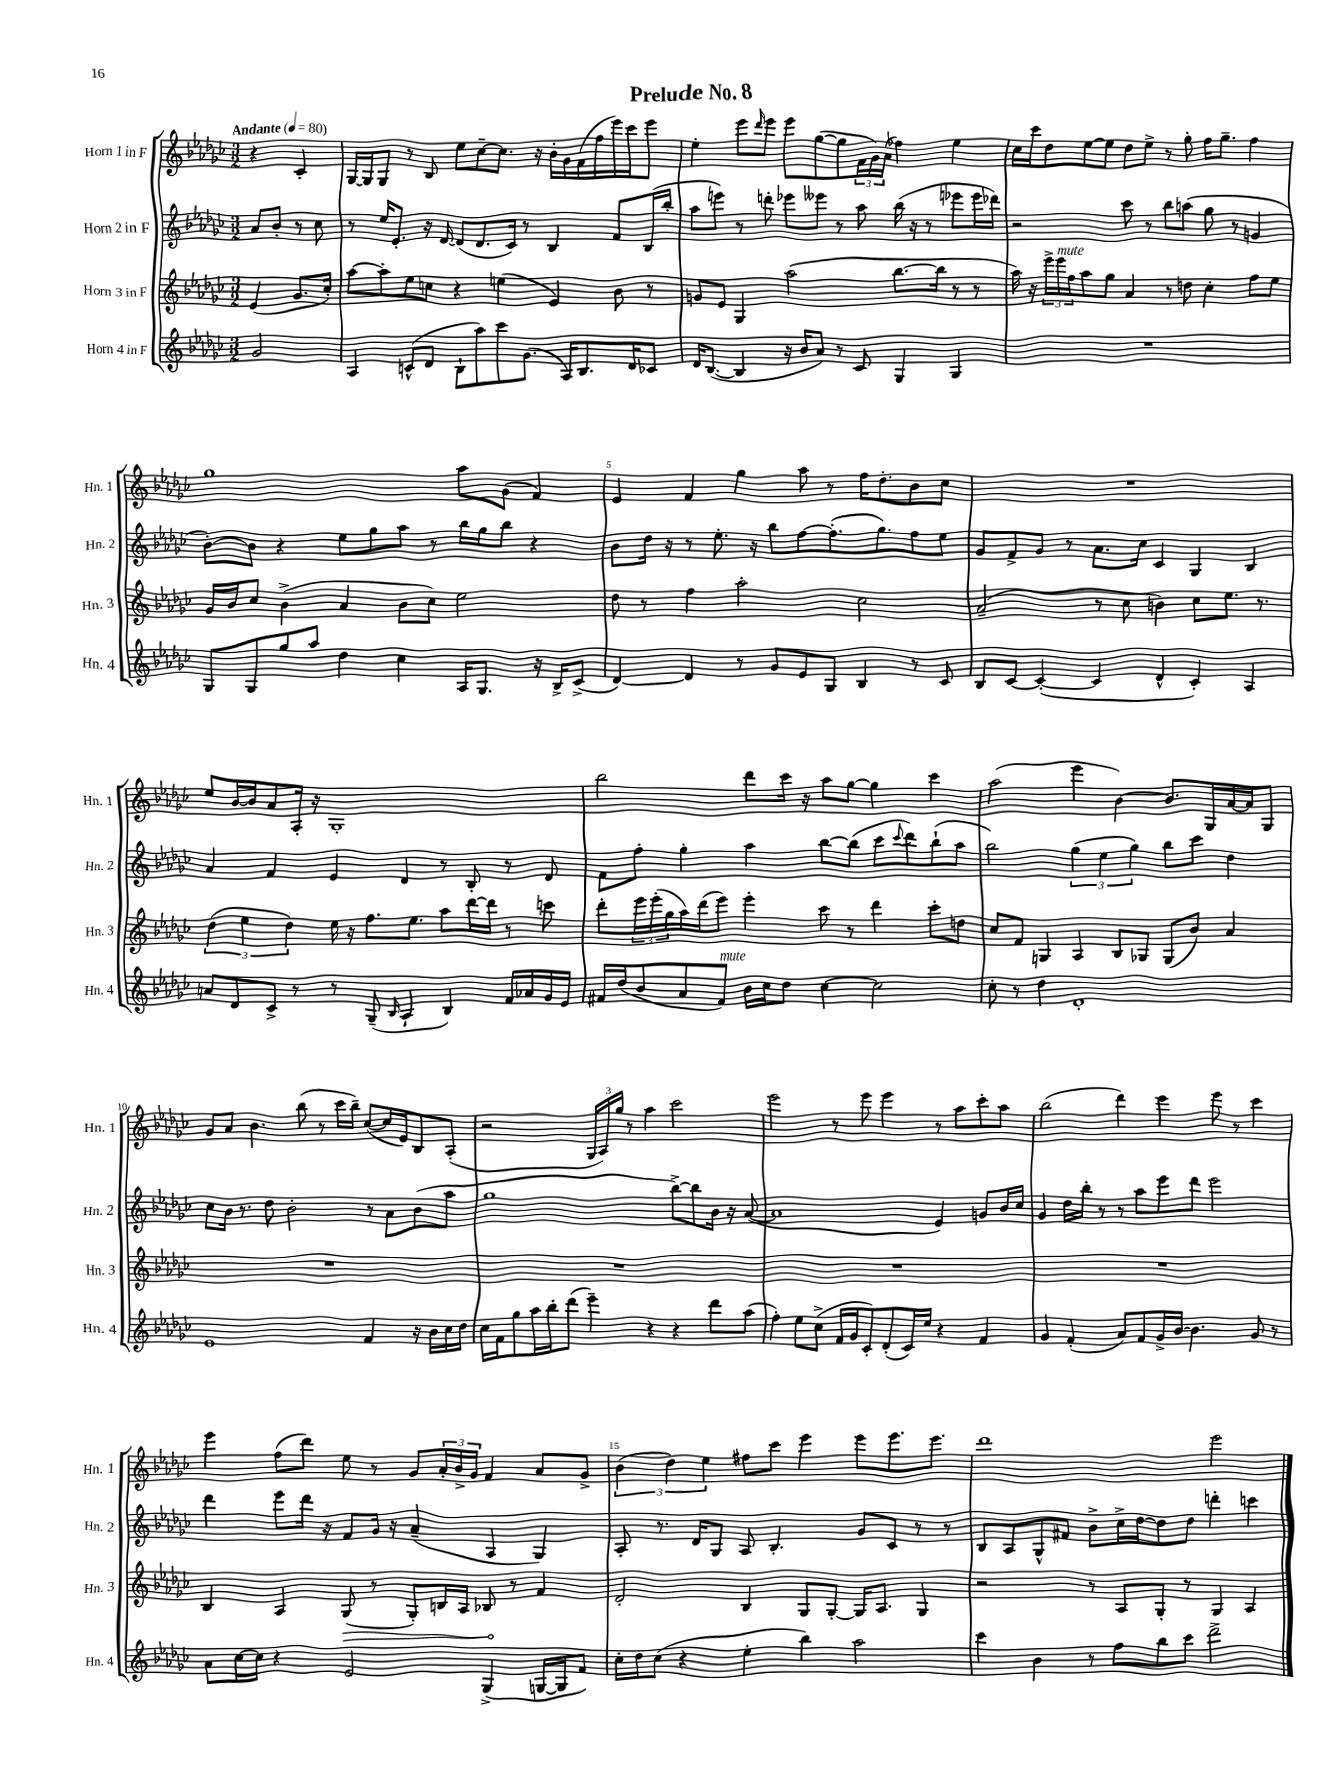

**kern	**kern	**dynam	**kern	**kern
*part4	*part3	*part3	*part2	*part1
*staff4	*staff3	*staff3	*staff2	*staff1
*I"Horn 4 in F	*I"Horn 3 in F	*	*I"Horn 2 in F	*I"Horn 1 in F
*I'Hn. 4	*I'Hn. 3	*	*I'Hn. 2	*I'Hn. 1
*clefG2	*clefG2	*	*clefG2	*clefG2
*k[b-e-a-d-g-c-]	*k[b-e-a-d-g-c-]	*	*k[b-e-a-d-g-c-]	*k[b-e-a-d-g-c-]
*M3/2	*M3/2	*	*M3/2	*M3/2
*MM80	*MM80	*	*MM80	*MM80
=	=	=	=	=
!	!	!	!	!LO:TX:a:B:t=Andante
2g-/	(4e-/	.	8a-/L	4r
.	.	.	8b-'/J	.
.	8.g-/L	.	8r	4c-'/
.	.	.	8cc-\	.
.	16cc-'/Jk)	.	.	.
=1	=1	=1	=1	=1
4A-/	[8aa-\L	.	8r	[16G-/LL
.	.	.	.	16G-/J]
.	8aa-'\]	.	16ee-/KL	8G-/J
.	.	.	8.e-'/J	.
(8cn^^/L	8ee-\	.	.	8r
8d-/J	8ccn\J	.	16r	8B-/
.	.	.	[16d-/	.
8B-`\L	4r	.	(8d-/L]	8ee-\L
8aa-\)	.	.	8.d-/	[8cc-~\
8ccc-\	(4een\	.	.	8.cc-\J]
.	.	.	16c-/Jk)	.
(8.g-\J	.	.	8r	.
.	.	.	.	16r
.	4e-/)	.	4B-/	16b-'\LL
16A-/KL)	.	.	.	16g-\
8.B-/	.	.	.	(16f\
.	.	.	.	16ff\
.	8b-\	.	8f/L	16eee-\)
16d-/K	.	.	.	16ccc-\J
8c-X/J	8r	.	(16B-/L	8eee-\J
.	.	.	16bb-'/JJ	.
=2	=2	=2	=2	=2
16d-/KL	8gn/L	.	8aa-\L	4ee-'\
([8.B-/J	.	.	.	.
.	8e-/J	.	8eeen\J)	.
4B-/]	4G-/	.	8r	8eee-\L
.	.	.	.	16qqddd-/
.	.	.	8dddn'\	8eee-\J
16r	(2aa-\	.	8eee-X\L	8eee-\L
16b-/KL	.	.	.	.
8a-/J)	.	.	8eee--X\J	([8gg-\
8r	.	.	8r	8gg-\]
8c-/	.	.	8aa-\	24f\L
.	.	.	.	24g-\)
.	.	.	.	(24a-\JJ
4G-/	[8.bb-\L	.	(16bb-\	4ff-X\)
.	.	.	16r	.
.	.	.	8r	.
.	16bb-\Jk]	.	.	.
4G-/	8r	.	8eee-X\L	4ee-\
.	8r	.	16eee-\L	.
.	.	.	16ddd-X\JJ)	.
=3	=3	=3	=3	=3
1.r	16aa-\)	.	2r	16cc-\LL
.	16r	.	.	16ccc-\J
.	24eee-^\LL	.	.	8dd-\
!	!LO:TX:a:i:t=mute	!	!	!
.	24eee-\	.	.	.
.	24ff\J	.	.	.
.	8aa-\	.	.	[8ee-\
.	8gg-\J	.	.	8ee-\J]
.	4a-/	.	8ccc-\	8dd-\L
.	.	.	8r	8ee-^\J
.	8r	.	8bb-\L	8r
.	8ddn\	.	(8aan\J	8gg-'\
.	4cc-'\	.	8gg-\	16ff\KL
.	.	.	.	8.gg-~\J
.	.	.	8r	.
.	8ff\L	.	4gn/	4ff\
.	8ee-\J	.	.	.
!!LO:LB:g=z
=4	=4	=4	=4	=4
8G-/L	16g-/LL	.	[8b-'\L)	1gg-
.	16b-/J	.	.	.
8G-/	8cc-/J	.	8b-\J]	.
8gg-/	(4b-^\	.	4r	.
8aa-/J	.	.	.	.
4dd-\	4a-/	.	8ee-\L	.
.	.	.	8gg-\	.
4cc-\	8b-\L	.	8aa-\J	.
.	8cc-\J)	.	8r	.
16A-/KL	2ee-\	.	16bb-\LL	8aa-\L
8.G-/J	.	.	16gg-\J	.
.	.	.	8bb-\J	(8g-\J
16r	.	.	4r	4f/)
16B-^/KL	.	.	.	.
(8c-^/J	.	.	.	.
=5	=5	=5	=5	=5
[4d-/)	8dd-\	.	8b-\L	4e-/
.	8r	.	16dd-\Jk	.
.	.	.	16r	.
4d-/]	4ff\	.	8r	4f/
.	.	.	8.ee-'\	.
8r	2aa-'\	.	.	4gg-\
.	.	.	16r	.
8g-/L	.	.	8bb-\L	.
8e-/	.	.	[8ff\	8aa-\
8G-/J	.	.	(8.ff'\]	8r
4B-/	2cc-\	.	.	16ff\KL
.	.	.	8.gg-\)	8.dd-'\
8r	.	.	8ff\	8b-\
8c-/	.	.	8ee-\J	8cc-\J
=6	=6	=6	=6	=6
8B-/L	(2a-~/	.	8g-/L	1.r
[8c-/J	.	.	8f^/	.
(4c-'/_	.	.	8g-/J	.
.	.	.	8r	.
4c-/]	8r	.	8.a-\L	.
.	8cc-\	.	.	.
.	.	.	16cc-\Jk	.
4d-^^/	4bn\)	.	4c-/	.
4c-'/)	8cc-\L	.	4G-/	.
.	8.ee-\J	.	.	.
4A-/	.	.	4B-/	.
.	8.r	.	.	.
!!LO:LB:g=z
=7	=7	=7	=7	=7
8an/L	(6dd-\	.	4a-/	8ee-/L
8d-/	.	.	.	[16b-/L
.	6ee-\	.	.	.
.	.	.	.	16b-/J]
8c-^/J	.	.	4f/	8a-/
.	6dd-\)	.	.	.
8r	.	.	.	16A-'/Jk
.	.	.	.	16r
8r	16ee-\	.	4e-/	1G-'
.	16r	.	.	.
(8G-~/	8.ff\L	.	.	.
16qqB-/	.	.	.	.
4A-`/	.	.	4d-/	.
.	8.ee-\J	.	.	.
4B-/)	8aa-\L	.	8r	.
.	[16ddd-\L	.	8B-'/	.
.	16ddd-\JJ]	.	.	.
16f/LL	8r	.	8r	.
16a-X/	.	.	.	.
16g-/	8cccn\	.	8d-/	.
16e-/JJ	.	.	.	.
=8	=8	=8	=8	=8
16f#X/LL	8ddd-'\L	.	8f\L	2bb-\
(16dd-/J	.	.	.	.
8b-/	24eee-\L	.	8ff'\J	.
.	(24eee-'\	.	.	.
.	24gg-\	.	.	.
8a-/	16aa-\)	.	4gg-'\	.
.	(16ddd-\J	.	.	.
!LO:TX:a:i:t=mute	!	!	!	!
8f#/J)	8eee-\J)	.	.	.
16b-\LL	4eee-'\	.	4aa-\	8ddd-\L
16cc-\J	.	.	.	.
8dd-\J	.	.	.	16ccc-\Jk
.	.	.	.	16r
[4cc-\	8ccc-\	.	[8bb-\L	8aa-\L
.	8r	.	(8bb-\J]	[8gg-\J
2cc-\]	4ddd-\	.	8ccc-\L	4gg-\]
.	.	.	8qqccc-/	.
.	.	.	8ddd-\)	.
.	8ccc-'\L	.	(8bb-`\	4ccc-\
.	8ddn\J	.	8aa-\J	.
=9	=9	=9	=9	=9
8cc-'\	8cc-/L	.	2bb-\)	(2aa-\
8r	8f/J	.	.	.
4dd-\	4Gn/	.	.	.
1d-'	4A-/	.	(6gg-\	4eee-\
.	.	.	6ee-\	.
.	8B-/L	.	.	[4b-\)
.	.	.	6gg-\)	.
.	8G-X/J	.	.	.
.	(8G-/L	.	8bb-\L	8.b-/L]
.	8b-/J)	.	8ccc-\J	.
.	.	.	.	16G-/L
.	4a-/	.	4dd-\	[16a-/
.	.	.	.	16a-/J]
.	.	.	.	8G-/J
!!LO:LB:g=z
=10	=10	=10	=10	=10
1e-	1.r	.	8cc-\L	8g-/L
.	.	.	16b-\Jk	8a-/J
.	.	.	8.r	.
.	.	.	.	4.b-\
.	.	.	8dd-\	.
.	.	.	2b-'\	.
.	.	.	.	(8bb-\
.	.	.	.	8r
.	.	.	.	16ccc-\LL
.	.	.	.	16bb-~\JJ)
4f/	.	.	8r	([8cc-/L
.	.	.	8a-\L	16cc-/L]
.	.	.	.	16e-/J)
16r	.	.	(8b-\	8B-/
16b-\LL	.	.	.	.
16cc-\	.	.	8aa-\J	(8A-'/J
16dd-\JJ	.	.	.	.
=11	=11	=11	=11	=11
16cc-\LL	1.r	.	1gg-	2r
16f\J	.	.	.	.
8gg-\	.	.	.	.
16aa-\L	.	.	.	.
16bb-'\J	.	.	.	.
(8ddd-\J	.	.	.	.
4eee-~\)	.	.	.	24G-/LL
.	.	.	.	24A-/)
.	.	.	.	24gg-/JJ
.	.	.	.	8r
4r	.	.	.	4aa-\
4r	.	.	[8bb-^\L)	2ccc-\
.	.	.	8bb-\]	.
8ddd-\L	.	.	16b-\Jk	.
.	.	.	16r	.
(8aa-\J	.	.	([8a-/	.
=12	=12	=12	=12	=12
4ff'\)	1.r	.	1a-]	2eee-\
8ee-\L	.	.	.	.
(8cc-^\J	.	.	.	.
16f/LL	.	.	.	8r
16g-/J	.	.	.	.
8c-'/)	.	.	.	8eee-\
(8d-'/	.	.	.	4eee-\
16c-/L)	.	.	.	.
16ee-/JJ	.	.	.	.
4r	.	.	4e-/)	8r
.	.	.	.	8aa-\L
4f/	.	.	8gn/L	8ccc-'\
.	.	.	16b-/L	8aa-\J
.	.	.	16cc-/JJ	.
=13	=13	=13	=13	=13
4g-/	1.r	.	4g-/	(2bb-\
(4f'/	.	.	16dd-\LL	.
.	.	.	16bb-'\JJ	.
.	.	.	8r	.
8a-/L)	.	.	8r	4ddd-\)
8f/	.	.	8aa-\L	.
16g-^/L	.	.	8eee-\	4eee-\
[16b-/JJ	.	.	.	.
4.b-\]	.	.	8ddd-\J	.
.	.	.	2eee-\	8eee-\
.	.	.	.	8r
8g-/	.	.	.	4ccc-\
8r	.	.	.	.
!!LO:LB:g=z
=14	=14	=14	=14	=14
8a-\L	4B-/	.	4ddd-\	4eee-\
[16cc-\L	.	.	.	.
16cc-\JJ]	.	.	.	.
4r	4A-/	.	8eee-\L	(8ff\L
.	.	.	16ddd-\Jk	8ddd-\J)
.	.	.	16r	.
!	!	!LO:HP:b	!	!
2e-/	(8G-/	>	8f/L	8ee-\
.	8r	.	16g-/Jk	8r
.	.	.	16r	.
.	8G-'/L)	.	(4a-~/	8g-/L
.	16Bn/L	.	.	24a-'/L
.	.	.	.	24b-^/
.	16A-/JJ	.	.	.
.	.	.	.	24g-/JJ
(4G-^/	8B-X/	.	4A-/	4f/
.	8r	]	.	.
[16Gn/LL	4f/	.	4G-/)	8a-/L
16G/J]	.	.	.	.
8f/J)	.	.	.	8g-^/J
=15	=15	=15	=15	=15
16cc-'\LL	2d-'/	.	8A-'/	(6b-\
16dd-\J	.	.	.	.
(8cc-\J	.	.	8.r	.
.	.	.	.	6dd-\)
4r	.	.	.	.
.	.	.	16d-/KL	.
.	.	.	.	6ee-\
.	.	.	8G-/J	.
4ee-'\	4B-/	.	8A-/	8ff#X\L
.	.	.	4.B-'/	8ccc-\J
4bb-\)	8G-/L	.	.	4eee-\
.	[8G-'/J	.	.	.
2aa-\	16G-/KL]	.	8g-/L	8eee-\L
.	8.A-/J	.	.	.
.	.	.	8c-/J	8.eee-\
.	4G-/	.	8r	.
.	.	.	.	8.eee-\J
.	.	.	8r	.
=16	=16	=16	=16	=16
4ccc-\	2r	.	8B-/L	1ddd-
.	.	.	8A-/	.
4b-\	.	.	8G-^^/	.
.	.	.	8f#X/J	.
8r	8r	.	8b-^\L	.
8ff\L	8A-/L	.	16cc-^\L	.
.	.	.	[16dd-\J	.
8bb-\	8G-'/J	.	8dd-\]	.
8ccc-\J	8r	.	8dd-\J	.
2ddd-^\	4G-/	.	4dddn'\	2eee-\
.	4A-/	.	4cccn\	.
==	==	==	==	==
*-	*-	*-	*-	*-
